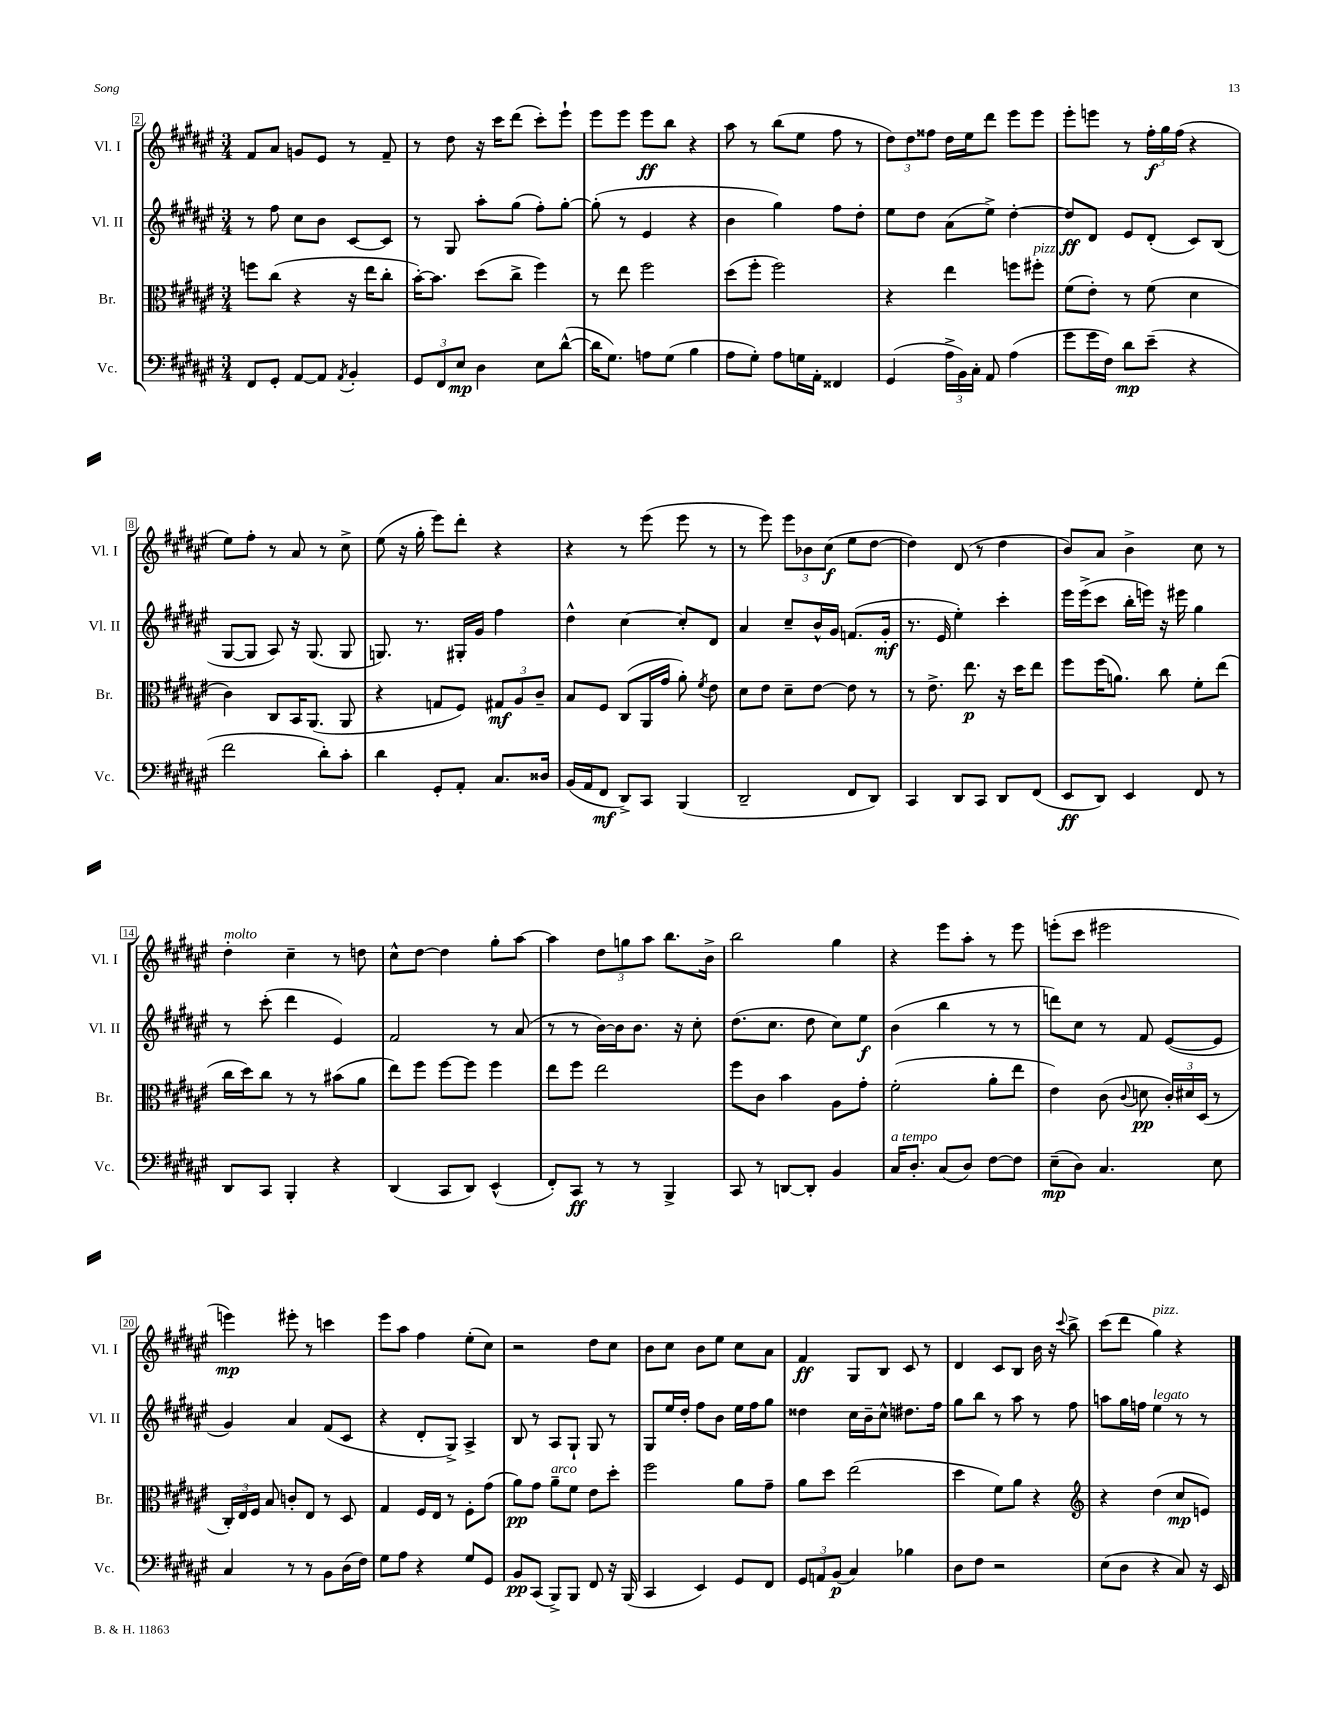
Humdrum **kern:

**kern	**kern	**kern	**kern
*staff4	*staff3	*staff2	*staff1
*clefF4	*clefC3	*clefG2	*clefG2
*k[f#c#g#d#a#e#]	*k[f#c#g#d#a#e#]	*k[f#c#g#d#a#e#]	*k[f#c#g#d#a#e#]
*M3/4	*M3/4	*M3/4	*M3/4
8FF#	8ff	8r	8f#
8GG#'	(8cc#	8ff#	8a#
[8AA#	4r	8cc#	8g
8AA#]	.	8b	8e#
8qAA#	.	.	.
4BB'	16r	[8c#	8r
.	16ee#	.	.
.	8cc#'	8c#]	8f#~
=	=	=	=
12GG#	[16b')	8r	8r
.	8.b]	.	.
12FF#	.	.	.
.	.	8G#	8dd#
12E#	.	.	.
4D#	(8dd#	8aa#'	16r
.	.	.	16ccc#
.	8cc#^	(8gg#	(8ddd#
8E#	4ff#)	8ff#')	8ccc#')
([8d#^^	.	[8gg#'	8eee#`
=	=	=	=
16d#]	8r	(8gg#']	8eee#
8.G#)	.	.	.
.	8ee#	8r	8eee#
8A	2ff#	4e#	8eee#
(8G#	.	.	8bb
4B	.	4r	4r
=	=	=	=
8A#	(8dd#	4b	8aa#
8G#')	8ff#'	.	8r
8A#	2ff#)	4gg#)	(8bb
16G	.	.	8ee#
16AA#'	.	.	.
4FF##	.	8ff#	8ff#
.	.	8dd#'	8r
=	=	=	=
(4GG#	4r	8ee#	12dd#)
.	.	.	12dd#
.	.	8dd#	.
.	.	.	12ff##
24A#^	4ee#	(8a#	16dd#
24BB)	.	.	.
.	.	.	16ee#
24C#'	.	.	.
8AA#	.	8ee#^)	8ddd#
(4A#	8ff	[4dd#'	8eee#
.	8ff#'	.	8eee#
=	=	=	=
8g#	(8f#	8dd#]	8eee#'
16g#	8e#')	8d#	8eee
16F#)	.	.	.
8d#	8r	8e#	8r
(8e#~	(8f#	(8d#'	24ff#'
.	.	.	24gg#
.	.	.	(24ff#
4r	4d#	8c#)	4r
.	.	(8B	.
=	=	=	=
2f#	4c#)	[8G#	8ee#)
.	.	8G#]	8ff#'
.	8C#	8A#)	8r
.	16BB	16r	8a#
.	(8.AA#	(8.G#	.
8d#')	.	.	8r
8c#'	8AA#	8G#	8cc#^
=	=	=	=
4d#	4r	8.G)	(8ee#
.	.	.	16r
.	.	8.r	16gg#'
8GG#'	8G	.	8eee#)
8AA#'	8F#)	16G#'	8ddd#'
.	.	16g#	.
8.C#	12G#	4ff#	4r
.	12A#	.	.
.	12c#~	.	.
16D##	.	.	.
=	=	=	=
(16BB	8B	4dd#^^	4r
16AA#	.	.	.
8FF#	8F#	.	.
8DD#^)	(8C#	[4cc#	8r
8CC#	16AA#	.	(8eee#
.	16g#	.	.
(4BBB	8a#')	8cc#']	8eee#
.	8qf#	.	.
.	8e#	8d#	8r
=	=	=	=
2DD#~	8d#	4a#	8r
.	8e#	.	8eee#)
.	8d#~	8cc#~	12eee#
.	.	.	12b-
.	[8e#	16b^^	.
.	.	.	(12cc#
.	.	16g#	.
8FF#	8e#]	(8.f	8ee#
8DD#)	8r	.	[8dd#
.	.	16g#'	.
=	=	=	=
4CC#	8r	8.r	4dd#])
.	8.e#^	.	.
.	.	16e#	.
8DD#	.	4ee#')	(8d#
.	8.ee#	.	.
8CC#	.	.	8r
8DD#	16r	4ccc#'	4dd#
.	16dd#	.	.
(8FF#	8ee#	.	.
=	=	=	=
8EE#	8ff#	16eee#	8b)
.	.	(16eee#^	.
8DD#)	(16ff#	8ccc#	8a#
.	8.a)	.	.
4EE#	.	16bb'	4b^
.	.	16eee)	.
.	8cc#	16r	.
.	.	16eee#	.
8FF#	8f#'	4gg#	8cc#
8r	(8ee#	.	8r
=	=	=	=
8DD#	16cc#	8r	4dd#'
.	16dd#)	.	.
8CC#	8cc#	(8ccc#'	.
4BBB'	8r	4ddd#	4cc#~
.	8r	.	.
4r	(8b#	4e#)	8r
.	8a#	.	8dd
=	=	=	=
(4DD#	8ee#)	2f#	8cc#^^
.	8ff#	.	[8dd#
8CC#	[8ff#	.	4dd#]
8DD#)	8ff#]	.	.
(4EE#^^	4ff#	8r	8gg#'
.	.	(8a#	[8aa#
=	=	=	=
8FF#')	8ee#	8r	4aa#]
8CC#	8ff#	8r	.
8r	2ee#	[16b)	12dd#
.	.	16b]	.
.	.	.	12gg
8r	.	8.b	.
.	.	.	12aa#
4BBB^	.	.	8.bb
.	.	16r	.
.	.	8cc#'	.
.	.	.	16b^
=	=	=	=
8CC#	8ff#	(8.dd#	2bb
8r	8c#	.	.
.	.	8.cc#	.
[8DD	4b	.	.
8DD']	.	8dd#	.
4BB	8A#	8cc#)	4gg#
.	8g#'	8ee#	.
=	=	=	=
16C#	(2f#'	(4b	4r
8.D#'	.	.	.
(8C#	.	4bb	8eee#
8D#)	.	.	8aa#'
[8F#	8a#'	8r	8r
8F#]	8ee#	8r	8eee#
=	=	=	=
(8E#~	4e#)	8ddd)	(8eee'
8D#)	.	8cc#	8ccc#
4.C#	(8c#	8r	2eee#
.	8qqc#	.	.
.	8d	8f#	.
.	24c#')	([8e#	.
.	24d#	.	.
.	(24D#	.	.
8E#	8r	8e#]	.
=	=	=	=
4C#	24C#')	4g#)	4eee)
.	24E#	.	.
.	24F#	.	.
.	8B	.	.
8r	8c'	4a#	8eee#'
8r	8E#	.	8r
8BB	8r	(8f#	4ccc
(16D#	8D#	8c#	.
16F#)	.	.	.
=	=	=	=
8G#	4G#	4r	8eee#
8A#	.	.	8aa#
4r	16F#	8d#'	4ff#
.	16E#	.	.
.	8r	8G#^)	.
8G#	8F#'	4A#^	(8ee#'
8GG#	(8g#	.	8cc#)
=	=	=	=
8BB	8a#)	8B	2r
(8CC#	8g#	8r	.
8BBB^)	8a#~	8A#	.
8BBB	8f#	8G#`	.
8FF#	8e#	8G#	8dd#
16r	8dd#'	8r	8cc#
(16BBB	.	.	.
=	=	=	=
4CC#	2ff#	8G#	8b
.	.	16ee#	8cc#
.	.	16dd#'	.
4EE#)	.	8ff#	8b
.	.	8b	8ee#
8GG#	8a#	16ee#	8cc#
.	.	16ff#	.
8FF#	8g#~	8gg#	8a#
=	=	=	=
12GG#	8a#	4dd##	4f#
12AA	.	.	.
.	8dd#	.	.
(12BB	.	.	.
4C#)	(2ee#	16cc#	8G#
.	.	16b~	.
.	.	8cc#^^	8B
4B-	.	8.dd#	8c#
.	.	.	8r
.	.	16ff#	.
=	=	=	=
8D#	4dd#	8gg#	4d#
8F#	.	8bb	.
2r	8f#)	8r	8c#
.	8a#	8aa#	8B
.	4r	8r	16b
.	.	.	16r
.	.	.	8qqccc#
.	.	8ff#	8bb^
=	=	=	=
*	*clefG2	*	*
(8E#	4r	8aa	(8ccc#
8D#	.	16gg#	8ddd#
.	.	16ff	.
4r	(4dd#	4ee#	4gg#)
8C#)	8cc#	8r	4r
16r	8e)	8r	.
16EE#	.	.	.
==	==	==	==
*-	*-	*-	*-
